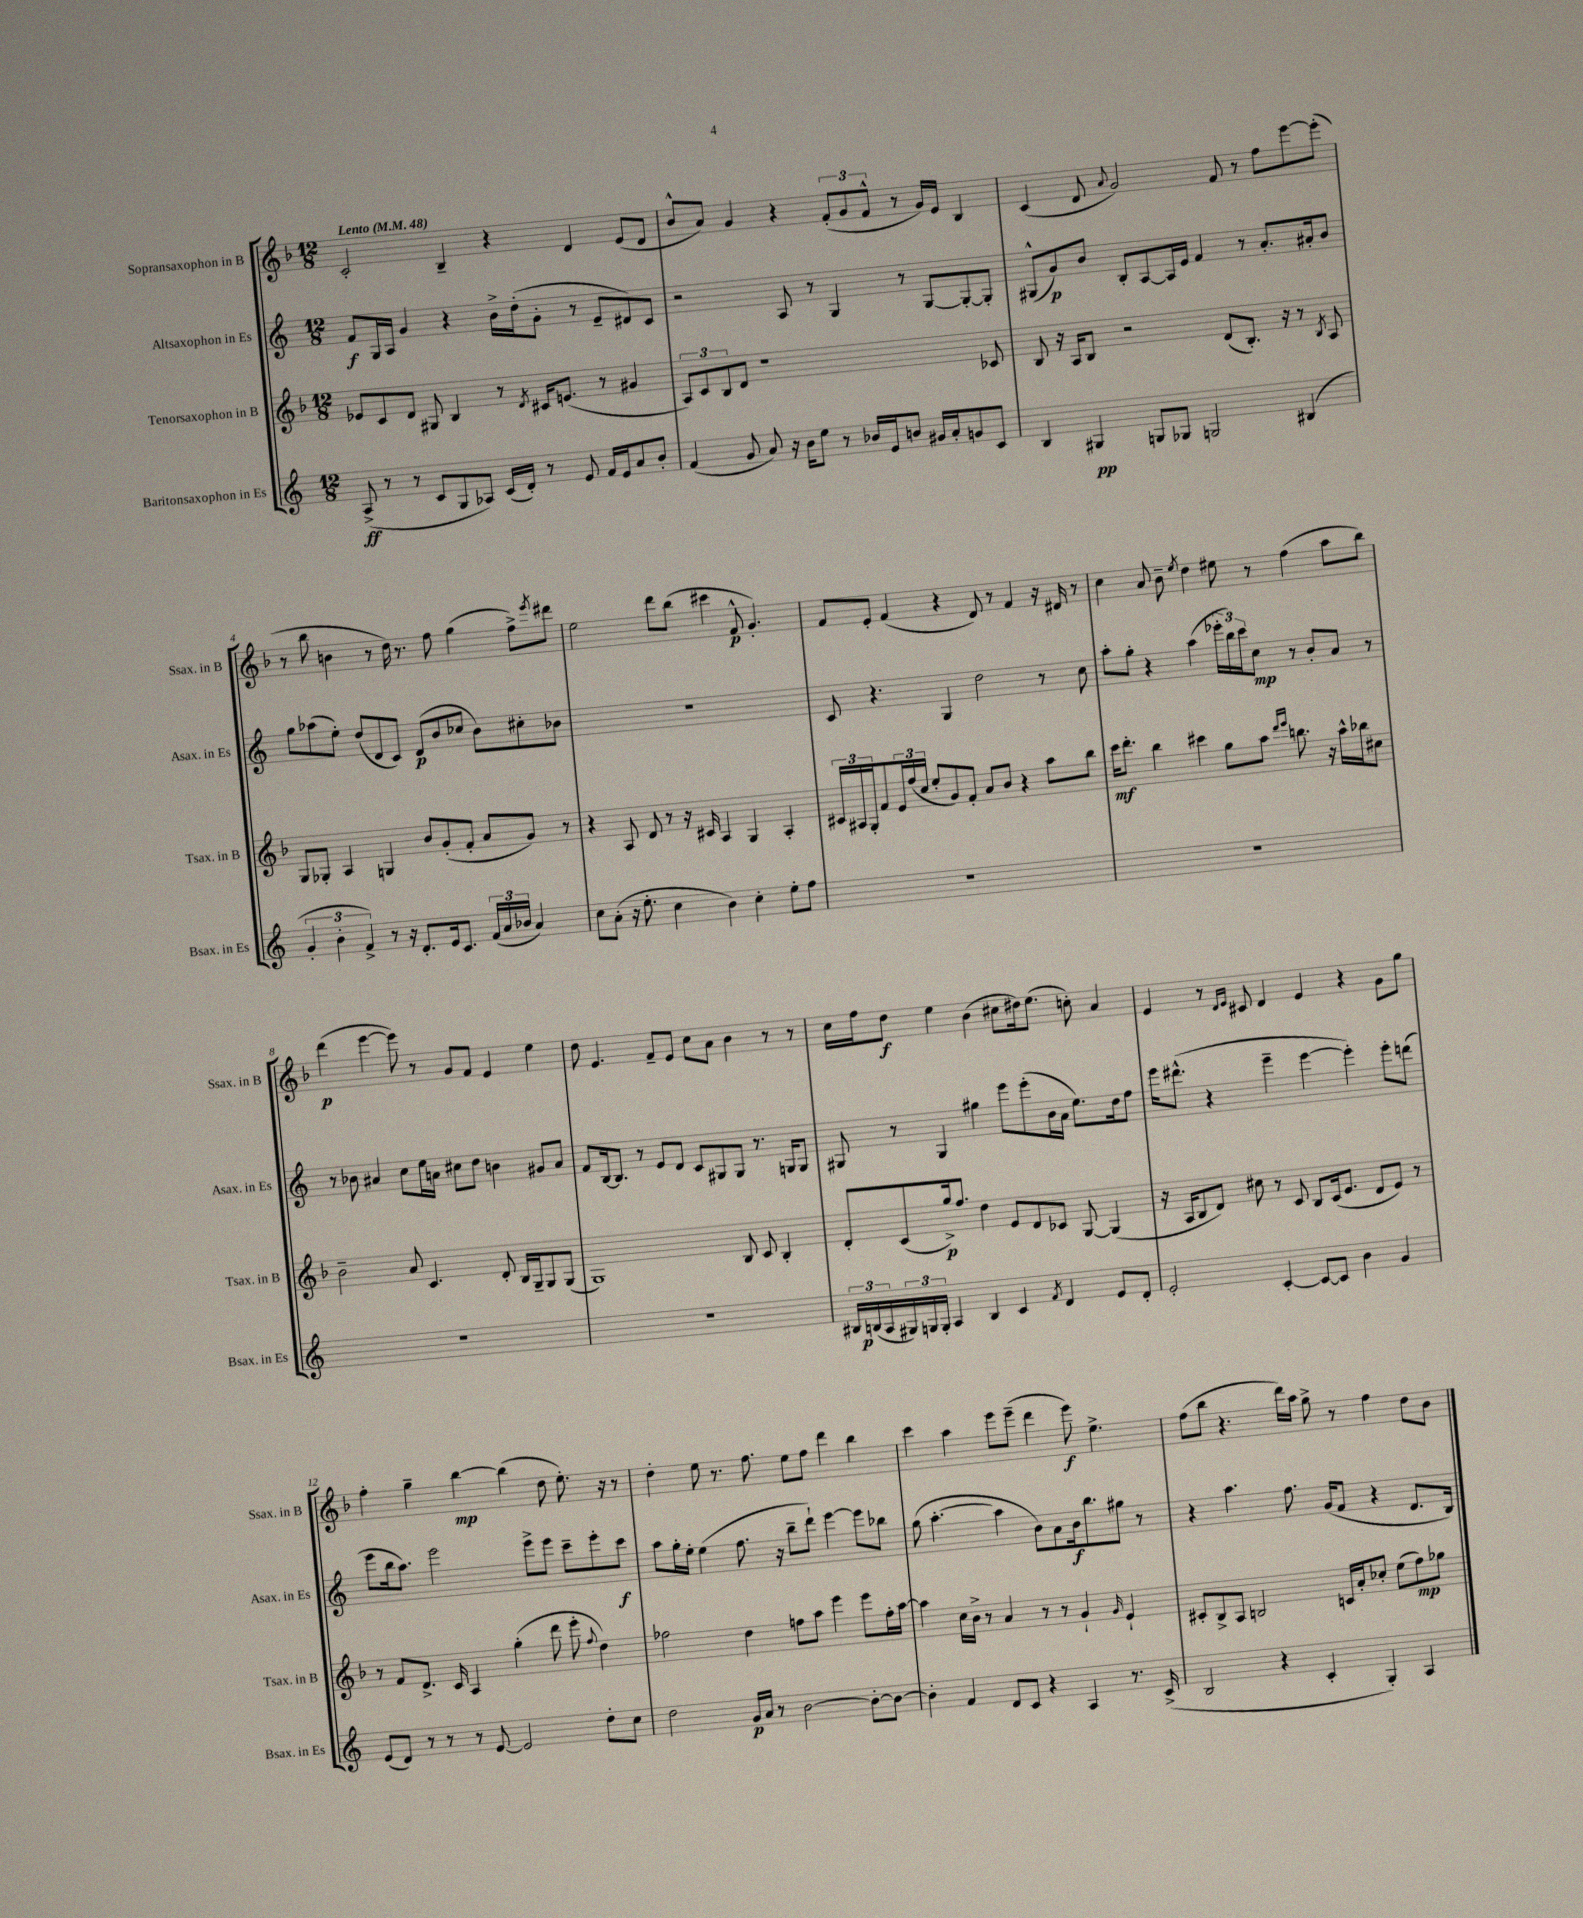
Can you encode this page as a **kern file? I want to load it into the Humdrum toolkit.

**kern	**dynam	**kern	**dynam	**kern	**dynam	**kern	**dynam
*part4	*part4	*part3	*part3	*part2	*part2	*part1	*part1
*staff4	*staff4	*staff3	*staff3	*staff2	*staff2	*staff1	*staff1
*I"Baritonsaxophon in Es	*	*I"Tenorsaxophon in B	*	*I"Altsaxophon in Es	*	*I"Sopransaxophon in B	*
*I'Bsax. in Es	*	*I'Tsax. in B	*	*I'Asax. in Es	*	*I'Ssax. in B	*
*clefG2	*	*clefG2	*	*clefG2	*	*clefG2	*
*k[]	*	*k[b-]	*	*k[]	*	*k[b-]	*
*M12/8	*	*M12/8	*	*M12/8	*	*M12/8	*
*MM48	*	*MM48	*	*MM48	*	*MM48	*
=1	=1	=1	=1	=1	=1	=1	=1
!	!	!	!	!	!	!LO:TX:a:B:t=Lento	!
(8A^/	ff	8e-X/L	.	8f/L	f	2c'/	.
8r	.	8c/	.	16G/L	.	.	.
.	.	.	.	16A/JJ	.	.	.
8r	.	8d/J	.	4g/	.	.	.
8c/L	.	8G#X/	.	.	.	.	.
8G/	.	4B-/	.	4r	.	4B-~/	.
8A-X/J)	.	.	.	.	.	.	.
(16c/LL	.	8r	.	16b^\LL	.	4r	.
16d'/JJ)	.	.	.	(16dd'\J	.	.	.
.	.	8qd/	.	.	.	.	.
8r	.	16c#X/KL	.	8g'\J	.	.	.
.	.	(8.en/J	.	.	.	.	.
8e/	.	.	.	8r	.	4d/	.
16f/LL	.	8r	.	8e~/L	.	.	.
16e/J	.	.	.	.	.	.	.
8a/	.	4g#X/	.	8d#X/)	.	(8e/L	.
8b'/J	.	.	.	8c/J	.	8d/J	.
=2	=2	=2	=2	=2	=2	=2	=2
(4f/	.	12A/L)	.	2r	.	8b-^^/L	.
.	.	12c/	.	.	.	.	.
.	.	.	.	.	.	8a/J)	.
.	.	12B-/	.	.	.	.	.
8g/	.	8d/J	.	.	.	4g/	.
8a/)	.	1r	.	.	.	.	.
16r	.	.	.	8A/	.	4r	.
16b\KL	.	.	.	.	.	.	.
8ee\J	.	.	.	8r	.	.	.
8r	.	.	.	4G/	.	(12f'/L	.
.	.	.	.	.	.	12g/	.
16b-X/LL	.	.	.	.	.	.	.
.	.	.	.	.	.	12f^^/J	.
16e/J	.	.	.	.	.	.	.
8bn/J	.	.	.	8r	.	8r	.
16g#X/LL	.	.	.	[8G/L	.	16g/LL)	.
16a'/J	.	.	.	.	.	16e/JJ	.
8gn/	.	.	.	8G'/_	.	4B-/	.
8c/J	.	8c-X/	.	8G'/J]	.	.	.
=3	=3	=3	=3	=3	=3	=3	=3
4B/	.	8B-/	.	(8G#X^^/L	.	(4c/	.
.	.	16r	.	8g/)	p	.	.
.	.	16A/KL	.	.	.	.	.
4G#X/	pp	8B-/J	.	8b/J	.	8d/	.
.	.	.	.	.	.	8qqa/	.
.	.	2r	.	8B'/L	.	2g/)	.
8Gn/L	.	.	.	[8A/	.	.	.
8G-X/J	.	.	.	16A/L]	.	.	.
.	.	.	.	16e/JJ	.	.	.
2Gn/	.	.	.	4f/	.	.	.
.	.	(8d/L	.	.	.	8f/	.
.	.	8.B-'/J)	.	8r	.	8r	.
.	.	.	.	8.a'/L	.	8ff\L	.
.	.	16r	.	.	.	.	.
(4B#X/	.	8r	.	.	.	[8eee\	.
.	.	.	.	16a#X'/k	.	.	.
.	.	8qB-/	.	.	.	.	.
.	.	8A/	.	8b/J	.	(8eee'\J]	.
!!LO:LB:g=z
=4	=4	=4	=4	=4	=4	=4	=4
6g'/	.	8G/L	.	8gg\L	.	8r	.
.	.	8G-X'/J	.	(8aa-X\	.	8bb-\	.
6b'\	.	.	.	.	.	.	.
.	.	4A/	.	8ee'\J)	.	4bn\	.
6f^/)	.	.	.	.	.	.	.
.	.	.	.	(8dd/L	.	.	.
8r	.	4Gn/	.	8d/	.	8r	.
16r	.	.	.	8c/J)	.	16dd\)	.
8.d'/L	.	.	.	.	.	8.r	.
.	.	8b-/L	.	(8d/L	p	.	.
16e/k	.	(8g'/	.	8b/	.	8ff\	.
8.c/J	.	.	.	.	.	.	.
.	.	8f'/J	.	8cc-X/J	.	(4gg\	.
(24f/LL	.	8a/L	.	8b\L)	.	.	.
24a/	.	.	.	.	.	.	.
24b-X/JJ	.	.	.	.	.	.	.
4a/)	.	8g/J)	.	8cc#X'\	.	8ff^\L)	.
.	.	.	.	.	.	8qeee/	.
.	.	8r	.	8b-X\J	.	8ddd#X\J	.
=5	=5	=5	=5	=5	=5	=5	=5
8cc\L	.	4r	.	1.r	.	2ee\	.
(8a'\J	.	.	.	.	.	.	.
16r	.	8A/	.	.	.	.	.
8.ee'\	.	.	.	.	.	.	.
.	.	8d/	.	.	.	.	.
4cc\	.	8r	.	.	.	8ddd\L	.
.	.	16r	.	.	.	(8bb-\J	.
.	.	16c#X/	.	.	.	.	.
4b\)	.	4A/	.	.	.	4ccc#X\	.
4cc'\	.	4G/	.	.	.	8f^^/	p
.	.	.	.	.	.	4.g'/)	.
8ee'\L	.	4A'/	.	.	.	.	.
8ff\J	.	.	.	.	.	.	.
=6	=6	=6	=6	=6	=6	=6	=6
1.r	.	24c#X/LL	.	8c/	.	8f/L	.
.	.	24A#X/	.	.	.	.	.
.	.	24G'/J	.	.	.	.	.
.	.	8f/	.	4.r	.	8e'/J	.
.	.	24e/L	.	.	.	(4f/	.
.	.	(24ff/	.	.	.	.	.
.	.	24cc/JJ	.	.	.	.	.
.	.	8ee'/L	.	.	.	.	.
.	.	8g/)	.	4G/	.	4r	.
.	.	8f'/J	.	.	.	.	.
.	.	8a/L	.	2dd\	.	8d/)	.
.	.	8b-/J	.	.	.	8r	.
.	.	4r	.	.	.	4f/	.
.	.	8aa\L	.	8r	.	16r	.
.	.	.	.	.	.	16d#X/	.
.	.	8bb-\J	.	8cc\	.	8r	.
=7	=7	=7	=7	=7	=7	=7	=7
1.r	.	16ccc\KL	mf	8aa'\L	.	4cc\	.
.	.	8.ddd'\J	.	.	.	.	.
.	.	.	.	8gg'\J	.	.	.
.	.	4bb-\	.	4r	.	8a/	.
.	.	.	.	.	.	8b-~\	.
.	.	.	.	.	.	8qee/	.
.	.	4ccc#X\	.	(4aa\	.	4dd\	.
.	.	8gg\L	.	24eee-X'\LL	.	8ee#X\	.
.	.	.	.	24bb\)	.	.	.
.	.	.	.	24ccc\J	.	.	.
.	.	8aa\J	.	8cc\J	mp	8r	.
.	.	16qqddd/LL	.	.	.	.	.
.	.	16qqeee/JJ	.	.	.	.	.
.	.	8.bbn\	.	8r	.	(4ff\	.
.	.	.	.	8b'/L	.	.	.
.	.	16r	.	.	.	.	.
.	.	16aa^^\LL	.	8a/J	.	8aa\L	.
.	.	16bb-X\J	.	.	.	.	.
.	.	8cc#X\J	.	8r	.	8bb-\J)	.
!!LO:LB:g=z
=8	=8	=8	=8	=8	=8	=8	=8
1.r	.	2b-~\	.	8r	.	(4ddd\	p
.	.	.	.	8b-X\	.	.	.
.	.	.	.	4a#X/	.	[4eee\	.
.	.	8a/	.	8cc\L	.	8eee\])	.
.	.	4.c/	.	16ee\L	.	8r	.
.	.	.	.	16an\JJ	.	.	.
.	.	.	.	8cc#X\L	.	8g/L	.
.	.	.	.	8dd\J	.	8f/J	.
.	.	8d'/	.	4bn\	.	4e/	.
.	.	16B-/LL	.	.	.	.	.
.	.	16G~/J	.	.	.	.	.
.	.	8G/	.	8g#X/L	.	4ee\	.
.	.	(8G/J	.	8a/J	.	.	.
=9	=9	=9	=9	=9	=9	=9	=9
1.r	.	1G)	.	8f/L	.	8dd\	.
.	.	.	.	[16B/k	.	4.e/	.
.	.	.	.	8.B/J]	.	.	.
.	.	.	.	8r	.	.	.
.	.	.	.	8e/L	.	8f~/L	.
.	.	.	.	8d/J	.	8e/J	.
.	.	.	.	8c/L	.	8cc\L	.
.	.	.	.	8G#X/	.	8a\J	.
.	.	8B-/	.	8G#/J	.	4b-\	.
.	.	8c/	.	8.r	.	.	.
.	.	4B-'/	.	.	.	8r	.
.	.	.	.	16Gn/KL	.	.	.
.	.	.	.	8G/J	.	8r	.
=10	=10	=10	=10	=10	=10	=10	=10
24B#X/LL	.	8d'/L	.	8G#X/	.	16cc\LL	.
(24Bn/	p	.	.	.	.	.	.
.	.	.	.	.	.	16ff\J	.
24A/	.	.	.	.	.	.	.
24G#X/)	.	(8c/	.	8r	.	8dd\J	f
24Gn/	.	.	.	.	.	.	.
24G'/JJ	.	.	.	.	.	.	.
4A/	.	16gg^/k)	p	4G#/	.	4ee\	.
.	.	8.ff/J	.	.	.	.	.
4B/	.	4dd\	.	4gg#X\	.	(4b-\	.
4c/	.	8e/L	.	8eee\L	.	8cc#X\L	.
.	.	8d/	.	(8eee'\	.	16dd#X\k)	.
.	.	.	.	.	.	(8.ee\J	.
8qf/	.	.	.	.	.	.	.
4d/	.	8c-X/J	.	16b\L	.	.	.
.	.	.	.	16a\JJ	.	.	.
.	.	[8G/	.	8.ee\L)	.	8ccn'\)	.
8e/L	.	(4G/]	.	.	.	4a/	.
.	.	.	.	16dd\k	.	.	.
8d'/J	.	.	.	8ff\J	.	.	.
=11	=11	=11	=11	=11	=11	=11	=11
2e'/	.	16r	.	16eee\KL	.	4e/	.
.	.	16A/KL	.	(8.ddd#X^^\J	.	.	.
.	.	8B-/	.	.	.	.	.
.	.	8d/J)	.	4r	.	8r	.
.	.	.	.	.	.	16qqd/LL	.
.	.	.	.	.	.	16qqe/JJ	.
.	.	8cc#X\	.	.	.	8c#X/	.
[4c'/	.	8r	.	4eee~\	.	4d/	.
.	.	8c/	.	.	.	.	.
8c/L_	.	8B-/L	.	[4eee\	.	4e/	.
8c/J]	.	(16c/k	.	.	.	.	.
.	.	8.e/J	.	.	.	.	.
4b\	.	.	.	4eee'\])	.	4r	.
.	.	8d/L	.	.	.	.	.
4g/	.	8e/J)	.	8eee'\L	.	8g\L	.
.	.	8r	.	(8dddn\J	.	8gg\J	.
!!LO:LB:g=z
=12	=12	=12	=12	=12	=12	=12	=12
(8e/L	.	8r	.	8eee\L	.	4ff'\	.
8d/J)	.	8f/L	.	16bb\k	.	.	.
.	.	.	.	8.aa\J)	.	.	.
8r	.	8.d^/J	.	.	.	4gg~\	.
8r	.	.	.	2eee\	.	.	.
.	.	16c/	.	.	.	.	.
8r	.	4A/	.	.	.	[4bb-\	mp
[8e/	.	.	.	.	.	.	.
2e/]	.	(4gg'\	.	.	.	(4bb-\]	.
.	.	.	.	8eee^\L	.	.	.
.	.	8ddd\	.	8eee\J	.	8dd\	.
.	.	8eee'\	.	8ccc~\L	.	8.ee'\)	.
.	.	8qqff/	.	.	.	.	.
8dd'\L	.	4dd\)	.	8eee'\	.	.	.
.	.	.	.	.	.	16r	.
8cc\J	.	.	.	8ccc\J	f	8r	.
=13	=13	=13	=13	=13	=13	=13	=13
2dd\	.	2ff-X\	.	8aa\L	.	4dd'\	.
.	.	.	.	16gg'\L	.	.	.
.	.	.	.	16ee'\JJ	.	.	.
.	.	.	.	(4ee\	.	8ee\	.
.	.	.	.	.	.	8.r	.
16g/LL	p	4dd\	.	8.ff\	.	.	.
16a/JJ	.	.	.	.	.	8.ff\	.
8r	.	.	.	.	.	.	.
.	.	.	.	16r	.	.	.
[2b\	.	8ffn\L	.	8bb~\L	.	8ee\L	.
.	.	8aa\J	.	8ddd`\J)	.	8ff\J	.
.	.	4eee\	.	[4eee\	.	4ddd\	.
8b'\L_	.	8eee\L	.	8eee\L]	.	4bb-\	.
8b\J_	.	16ff'\L	.	8bb-X\J	.	.	.
.	.	[16aa\JJ	.	.	.	.	.
=14	=14	=14	=14	=14	=14	=14	=14
4b'\]	.	4aa\]	.	(8gg\	.	4ccc\	.
.	.	.	.	[4.aa'\	.	.	.
4f/	.	16cc\LL	.	.	.	4aa\	.
.	.	16b-^\JJ	.	.	.	.	.
.	.	8r	.	.	.	.	.
8d/L	.	4a/	.	4aa\]	.	8eee\L	.
8c/J	.	.	.	.	.	(8eee~\J	.
4r	.	8r	.	8b\L)	.	4ddd\	.
.	.	8r	.	8a\	.	.	.
4A/	.	4g`/	.	16b\k	f	8eee\)	f
.	.	.	.	8.bb\	.	.	.
.	.	.	.	.	.	4.ee^\	.
.	.	16qqg/	.	.	.	.	.
8.r	.	4e`/	.	8gg#X\J	.	.	.
.	.	.	.	8r	.	.	.
(16c^/	.	.	.	.	.	.	.
=15	=15	=15	=15	=15	=15	=15	=15
2B/	.	8c#X'/L	.	4r	.	(8ff\L	.
.	.	8B-^/	.	.	.	8bb-\J	.
.	.	8A/J	.	4.aa\	.	4.r	.
.	.	2Bn/	.	.	.	.	.
4r	.	.	.	.	.	.	.
.	.	.	.	8.ff\	.	16ddd\LL)	.
.	.	.	.	.	.	16aa\JJ	.
4c'/	.	.	.	.	.	8gg^\	.
.	.	.	.	(16g/KL	.	.	.
.	.	16cn/LL	.	8f/J	.	8r	.
.	.	16a'/J	.	.	.	.	.
4G'/)	.	8cc-X'/J	.	4r	.	4ff\	.
.	.	(8ee\L	.	.	.	.	.
4A/	.	8ff\)	mp	8.d/L	.	8dd\L	.
.	.	8gg-X\J	.	.	.	8b-\J	.
.	.	.	.	16B/Jk)	.	.	.
==	==	==	==	==	==	==	==
*-	*-	*-	*-	*-	*-	*-	*-
